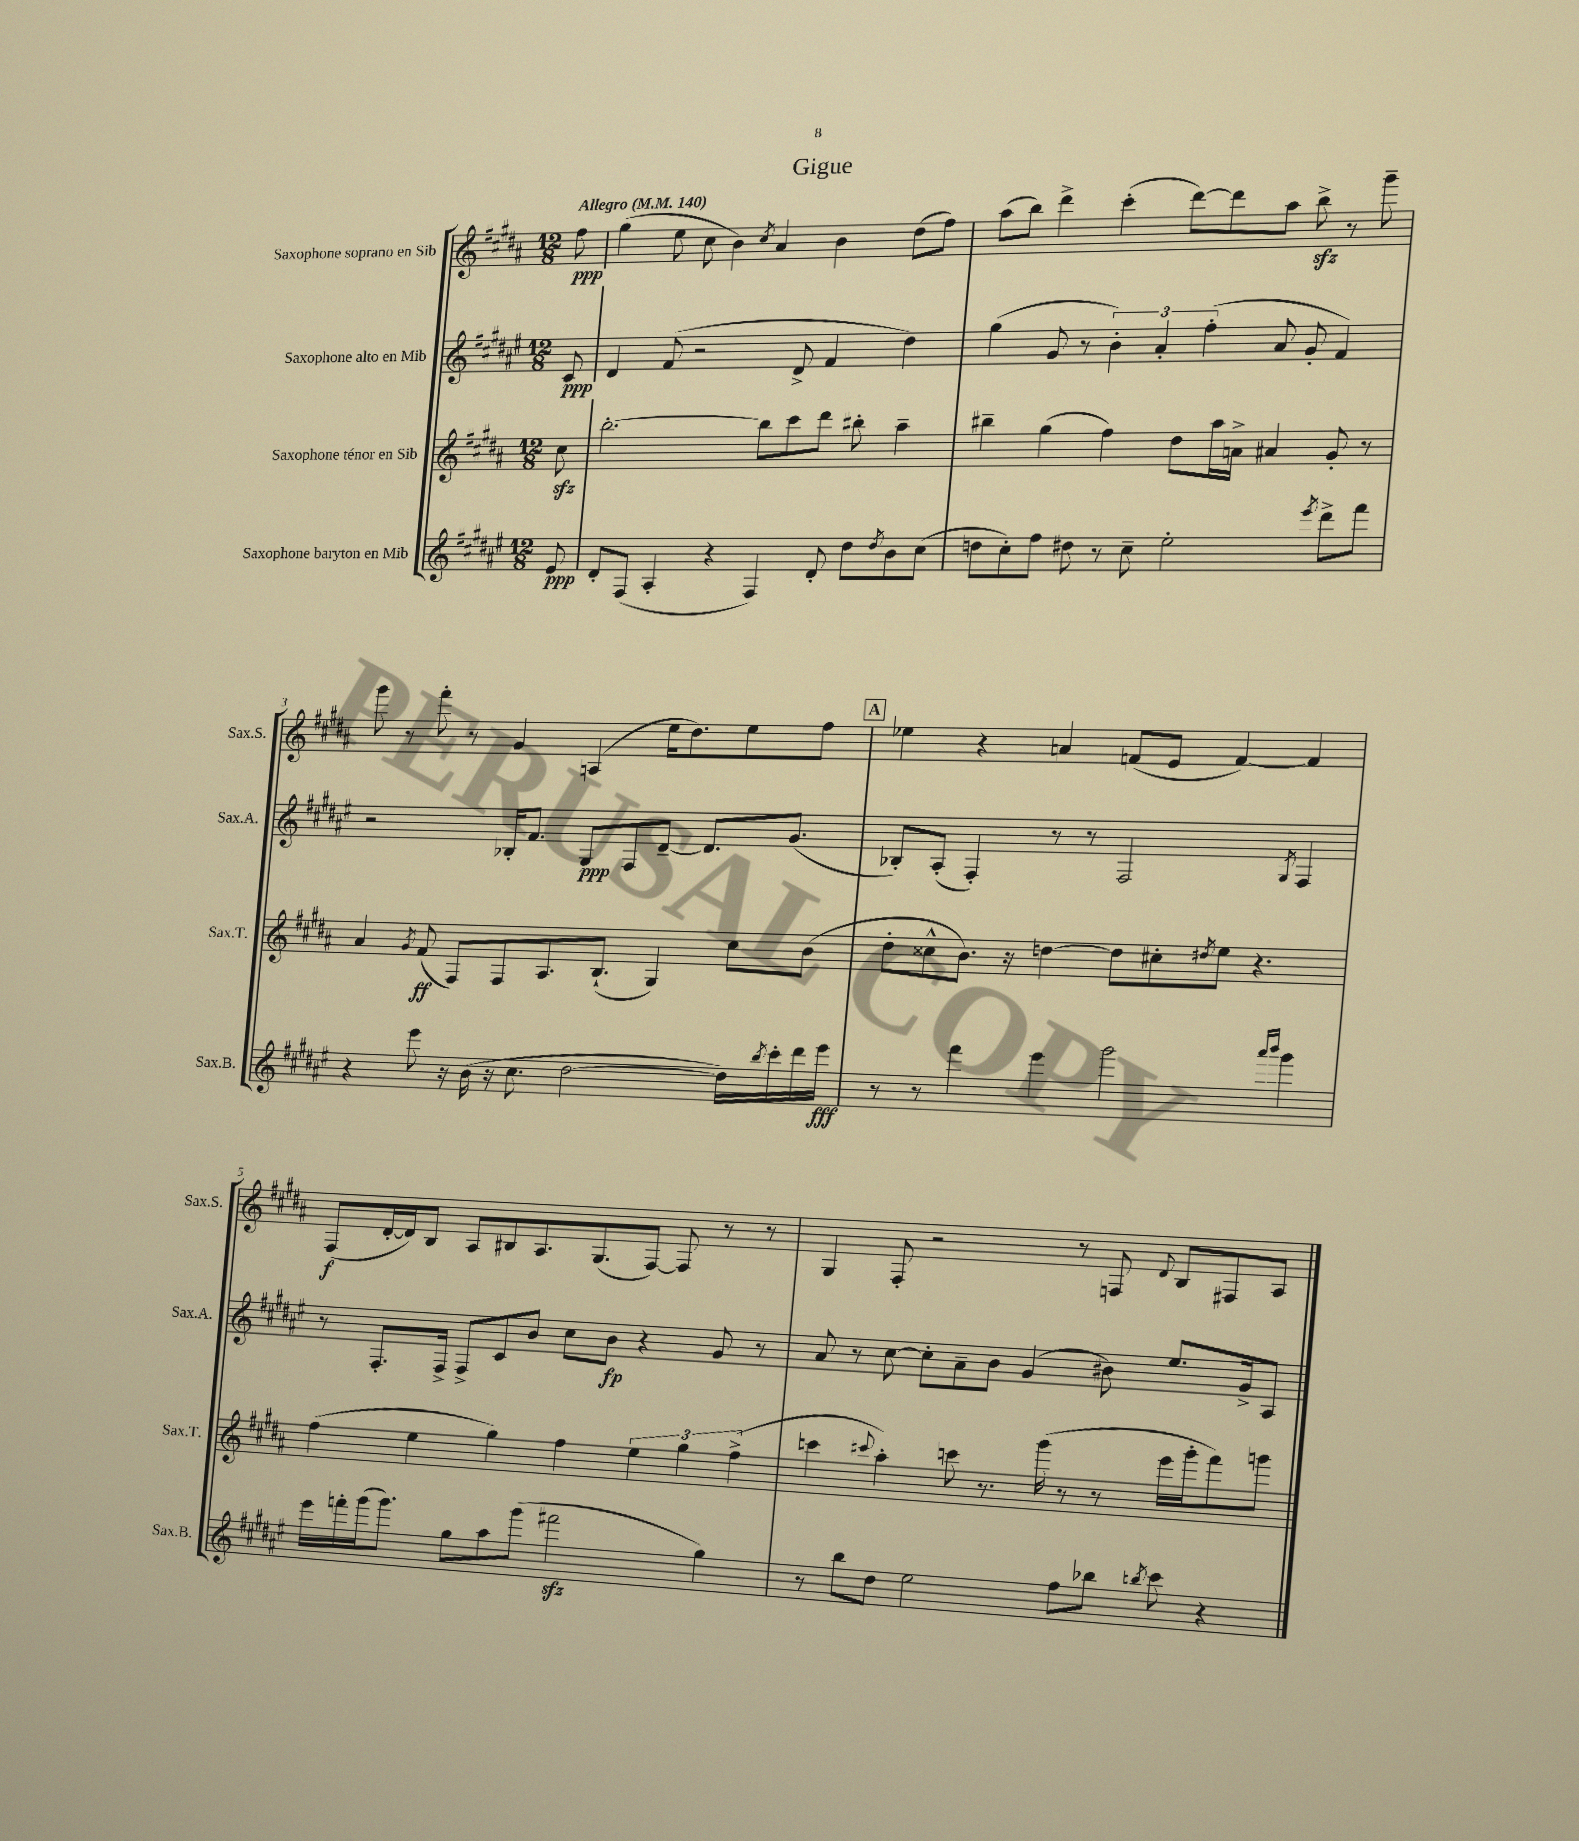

**kern	**dynam	**kern	**dynam	**kern	**dynam	**kern	**dynam
*part4	*part4	*part3	*part3	*part2	*part2	*part1	*part1
*staff4	*staff4	*staff3	*staff3	*staff2	*staff2	*staff1	*staff1
*I"Saxophone baryton en Mib	*	*I"Saxophone ténor en Sib	*	*I"Saxophone alto en Mib	*	*I"Saxophone soprano en Sib	*
*I'Sax.B.	*	*I'Sax.T.	*	*I'Sax.A.	*	*I'Sax.S.	*
*clefG2	*	*clefG2	*	*clefG2	*	*clefG2	*
*k[f#c#g#d#a#e#]	*	*k[f#c#g#d#a#]	*	*k[f#c#g#d#a#e#]	*	*k[f#c#g#d#a#]	*
*M12/8	*	*M12/8	*	*M12/8	*	*M12/8	*
*MM140	*	*MM140	*	*MM140	*	*MM140	*
=	=	=	=	=	=	=	=
!	!	!	!	!	!	!LO:TX:a:B:t=Allegro	!
8e#/	ppp	8cc#zz\	.	8c#/	ppp	8ff#\	ppp
=1	=1	=1	=1	=1	=1	=1	=1
8d#'/L	.	[2.bb'\	.	4d#/	.	(4gg#\	.
(8F#/J	.	.	.	.	.	.	.
4A#'/	.	.	.	(8f#/	.	8ee\	.
.	.	.	.	2r	.	8cc#\	.
4r	.	.	.	.	.	4b\)	.
.	.	.	.	.	.	8qcc#/	.
4F#/)	.	8bb\L]	.	.	.	4a#/	.
.	.	8ccc#\	.	8d#^/	.	.	.
8d#'/	.	8ddd#\J	.	4f#/	.	4b\	.
8dd#\L	.	8bb#X'\	.	.	.	.	.
8qdd#/	.	.	.	.	.	.	.
8b\	.	4aa#~\	.	4dd#\)	.	(8dd#\L	.
(8cc#\J	.	.	.	.	.	8ff#\J)	.
=2	=2	=2	=2	=2	=2	=2	=2
8ddn\L	.	4bb#X~\	.	(4gg#\	.	(8aa#\L	.
8cc#'\)	.	.	.	.	.	8bb\J)	.
8ff#\J	.	(4gg#\	.	8g#/	.	4ddd#^\	.
8dd#X\	.	.	.	8r	.	.	.
8r	.	4ff#\)	.	6b'\)	.	(4ccc#'\	.
8cc#~\	.	.	.	.	.	.	.
.	.	.	.	6a#'/	.	.	.
2ee#'\	.	8dd#\L	.	.	.	[8ddd#\L)	.
.	.	.	.	(6ff#'\	.	.	.
.	.	16aa#\L	.	.	.	8ddd#\]	.
.	.	16an^\JJ	.	.	.	.	.
.	.	4a#X/	.	8a#/	.	8aa#\J	.
.	.	.	.	8g#'/	.	8bbzz^\	.
8qeee#/	.	.	.	.	.	.	.
8ddd#^\L	.	8g#'/	.	4f#/)	.	8r	.
8fff#\J	.	8r	.	.	.	8ggg#~\	.
!!LO:LB:g=z
=3	=3	=3	=3	=3	=3	=3	=3
4r	.	4a#/	.	2r	.	8ggg#\	.
.	.	.	.	.	.	8r	.
.	.	8qg#/	.	.	.	.	.
8eee#\	.	(8f#/	ff	.	.	8fff#'\	.
16r	.	8F#/L)	.	.	.	8r	.
(16b\	.	.	.	.	.	.	.
16r	.	8F#/	.	16B-X'/KL	.	4g#/	.
8.cc#\	.	.	.	8.f#/J	.	.	.
.	.	8.A#/	.	.	.	.	.
[2dd#\	.	.	.	8G#/L	ppp	(4An/	.
.	.	(8.B`/J	.	.	.	.	.
.	.	.	.	8F#/	.	.	.
.	.	4G#/)	.	[8d#~/J	.	16ee\KL	.
.	.	.	.	.	.	8.dd#\)	.
.	.	.	.	8.d#/L]	.	.	.
16dd#\LL])	.	8cc#\L	.	.	.	8ee\	.
8qbb/	.	.	.	.	.	.	.
16ccc#'\	.	.	.	(8.g#/J	.	.	.
16ddd#\	.	(8b\J	.	.	.	8ff#\J	.
16eee#\JJ	fff	.	.	.	.	.	.
!!LO:REH:place=s1:t=A
=4	=4	=4	=4	=4	=4	=4	=4
8r	.	8dd#'\L	.	8B-X'/L)	.	4ee-X\	.
8r	.	8cc##X^^\	.	(8A#'/J	.	.	.
4fff#\	.	8.b\J)	.	4F#'/)	.	4r	.
.	.	16r	.	.	.	.	.
4eee#\	.	[4ddn\	.	8r	.	4an/	.
.	.	.	.	8r	.	.	.
2ggg#\	.	8dd\L]	.	2F#/	.	(8fn/L	.
.	.	8cc#X'\	.	.	.	8e/J	.
.	.	8qdd#X/	.	.	.	.	.
.	.	8ee\J	.	.	.	[4f/)	.
.	.	4.r	.	.	.	.	.
16qqaaa#/LL	.	.	.	.	.	.	.
16qqbbb/JJ	.	.	.	8qG#/	.	.	.
4ggg#\	.	.	.	4F#/	.	4f/]	.
!!LO:LB:g=z
=5	=5	=5	=5	=5	=5	=5	=5
16eee#\LL	.	(4ff#\	.	8r	.	(8F#/L	f
16fffn'\	.	.	.	.	.	.	.
(16ggg#\J	.	.	.	8.F#'/L	.	[16d#'/L	.
8.ggg#\J)	.	.	.	.	.	16d#/J])	.
.	.	4ee\	.	.	.	8B/J	.
.	.	.	.	16F#^/Jk	.	.	.
8gg#\L	.	.	.	8F#^/L	.	8A#/L	.
8aa#\	.	4gg#\)	.	8c#/	.	8B#X/	.
(8ggg#\J	.	.	.	8b/J	.	8.A#/	.
2fff#Xzz\	.	4ff#\	.	8cc#\L	.	.	.
.	.	.	.	.	.	(8.G#/	.
.	.	.	.	8b\J	fp	.	.
.	.	6ee\	.	4r	.	[8F#/J)	.
.	.	.	.	.	.	8F#/]	.
.	.	6gg#\	.	.	.	.	.
4gg#\)	.	.	.	8g#/	.	8r	.
.	.	(6ff#^\	.	.	.	.	.
.	.	.	.	8r	.	8r	.
=6	=6	=6	=6	=6	=6	=6	=6
8r	.	4cccn\	.	8a#/	.	4G#/	.
8bb\L	.	.	.	8r	.	.	.
.	.	8qqccc#X/	.	.	.	.	.
8dd#\J	.	4aa#'\)	.	[8cc#\	.	8F#'/	.
2ee#\	.	.	.	8cc#'\L]	.	2r	.
.	.	8cccn\	.	8a#~\	.	.	.
.	.	8.r	.	8b\J	.	.	.
.	.	.	.	(4g#/	.	.	.
.	.	(16ggg#\	.	.	.	.	.
8ff#\L	.	8r	.	.	.	8r	.
8bb-X\J	.	8r	.	8b#X\)	.	8Fn/	.
8qbbn/	.	.	.	.	.	8qqd#/	.
8ccc#\	.	16eee\LL	.	8.ee#/L	.	8B/L	.
.	.	16ggg#'\J	.	.	.	.	.
4r	.	8fff#\)	.	.	.	8F#X/	.
.	.	.	.	16g#^/k	.	.	.
.	.	8gggn\J	.	8A#/J	.	8A#/J	.
==	==	==	==	==	==	==	==
*-	*-	*-	*-	*-	*-	*-	*-
